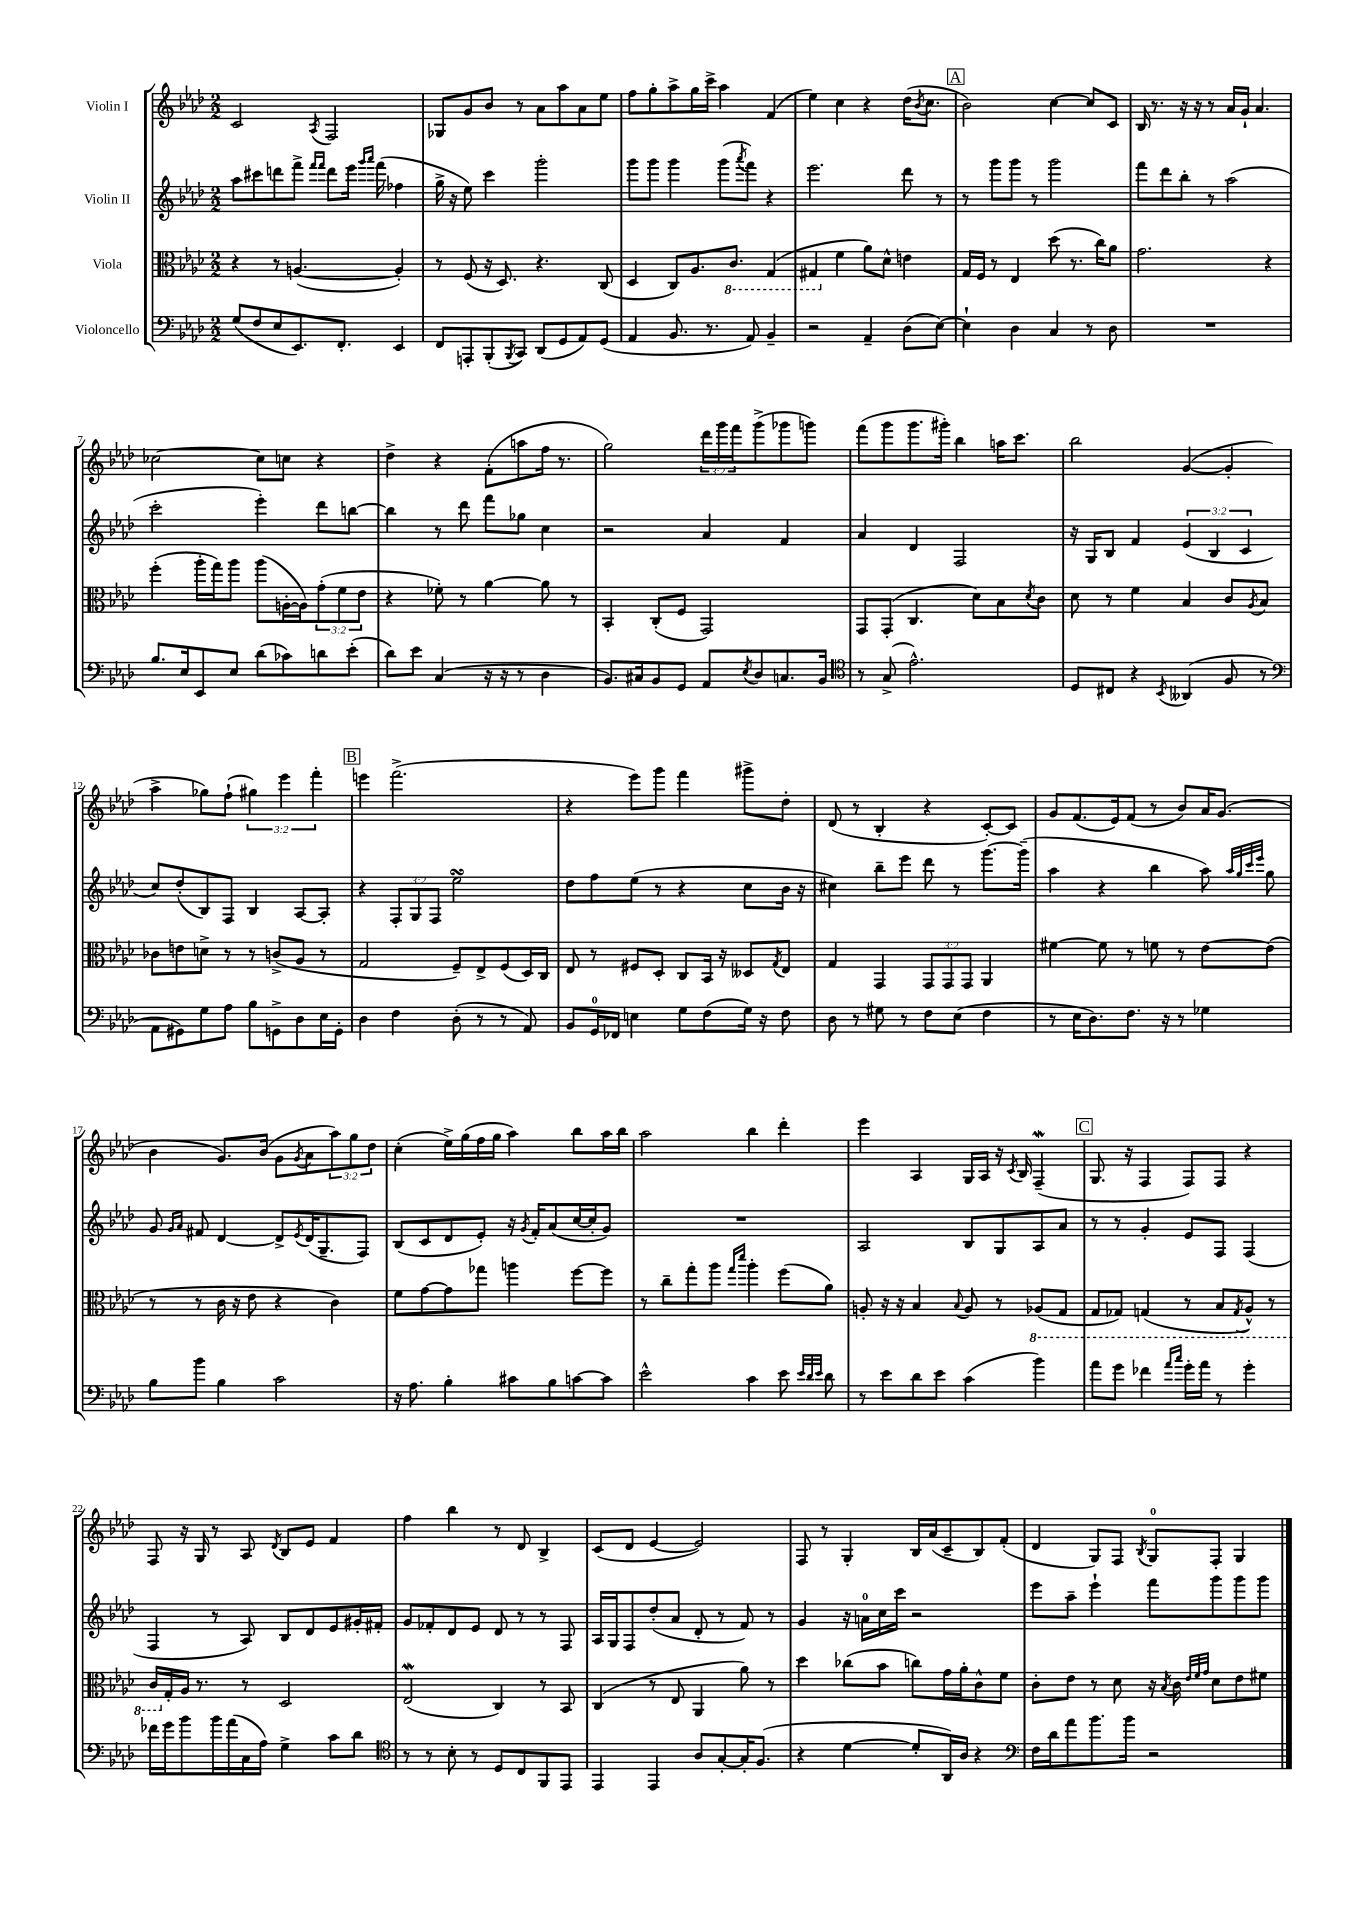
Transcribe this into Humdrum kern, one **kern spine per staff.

**kern	**kern	**kern	**kern
*part4	*part3	*part2	*part1
*staff4	*staff3	*staff2	*staff1
*I"Violoncello	*I"Viola	*I"Violin II	*I"Violin I
*clefF4	*clefC3	*clefG2	*clefG2
*k[b-e-a-d-]	*k[b-e-a-d-]	*k[b-e-a-d-]	*k[b-e-a-d-]
*M2/2	*M2/2	*M2/2	*M2/2
=1	=1	=1	=1
(8G/L	4r	8aa-\L	2c/
8F/	.	8ccc#X\	.
8E-/	8r	8dddn\	.
8.EE-/)	([4.An/	8fff^\J	.
.	.	16qqfff/LL	.
.	.	16qqfff/JJ	8qA-/
.	.	8ddd\L	2F/
8.FF'/J	.	.	.
.	.	16eee-\Jk	.
.	.	16qqggg/LL	.
.	.	16qqaaa-/JJ	.
.	.	(16fff\	.
4EE-/	4A'/])	4ff-X\	.
=2	=2	=2	=2
8FF/L	8r	16gg^\	8G-X/L
.	.	16r	.
8AAAn'/	(8F/	8ee-\)	8g/
(8BBB-'/	16r	4ccc\	8b-/J
.	8.D-/)	.	.
8qBBB-/	.	.	.
8CC/J)	.	.	8r
(8DD-/L	4.r	2ggg'\	8a-\L
8GG/	.	.	8aa-\
8AA-/)	.	.	8a-\
(8GG/J	(8C/	.	8ee-\J
=3	=3	=3	=3
4AA-/	4D-/	8ggg\L	8ff\L
.	.	8ggg\J	8gg'\
8.BB-/	8C/L)	4ggg\	8aa-^\
.	8.A-/	.	16gg\L
8.r	.	.	16ccc^\JJ
.	.	(8ggg\L	4aa-\
*	*8ba	*	*
.	8.C/J	.	.
.	.	8qaaa-/	.
8AA-/)	.	8fff\J)	.
4BB-~/	(4GG/	4r	(4f/
=4	=4	=4	=4
2r	4GG#X/	2.eee-\	4ee-\)
*	*X8ba	*	*
.	4f\	.	4cc\
4AA-~/	8a-\L)	.	4r
.	8d-^^\J	.	.
(8D-\L	4en\	8ddd-\	(16dd-\KL
.	.	.	8qb-/
.	.	.	8.cc\J
[8E-\J)	.	8r	.
!!LO:REH:place=s1:t=A
=5	=5	=5	=5
4E-`\]	16G/LL	8r	2b-\)
.	16F/JJ	.	.
.	8r	8ggg\L	.
4D-\	4E-/	8ggg\J	.
.	.	8r	.
4C/	(8dd-\	2ggg\	[4cc\
.	8.r	.	.
8r	.	.	8cc/L]
.	16cc\KL)	.	.
8D-\	8a-\J	.	8c/J
=6	=6	=6	=6
1r	2.g\	8fff\L	16B-/
.	.	.	8.r
.	.	8ddd-\	.
.	.	8bb-'\J	16r
.	.	.	16r
.	.	8r	8r
.	.	(2aa-\	16a-/LL
.	.	.	16g`/JJ
.	.	.	4.a-/
.	4r	.	.
!!LO:LB:g=z
=7	=7	=7	=7
8.B-/L	(4ff'\	2ccc'\	[2cc-X\
16E-/k	.	.	.
8EE-/	16aa-'\LL	.	.
.	16gg\J)	.	.
8E-/J	8aa-\J	.	.
(8d-\L	(8aa-\L	4eee-'\)	8cc-\L]
8c-X\)	[16An'\L	.	8ccn\J
.	16A\J])	.	.
8dn\	(12g'\	8ddd-\L	4r
.	12f\	.	.
(8e-'\J	.	[8bbn\J	.
.	12e-\J	.	.
=8	=8	=8	=8
8d-\L)	4r	4bb\]	4dd-^\
8e-\J	.	.	.
(4C/	8f-X'\)	8r	4r
.	8r	8ddd-\	.
16r	[4a-\	8fff\L	(8f'\L
16r	.	.	.
8r	.	8gg-X\J	8aan\
4D-\	8a-\]	4cc\	16ff\Jk
.	.	.	8.r
.	8r	.	.
=9	=9	=9	=9
8.BB-/L)	4BB-'/	2r	2gg\)
16C#X/k	.	.	.
8BB-/	(8C'/L	.	.
8GG/J	8F/J	.	.
8AA-/L	2GG/)	4a-/	24ddd-\LL
.	.	.	24ggg\
.	.	.	24fff\J
8qE-/	.	.	.
8D-/	.	.	(8ggg^\
8.Cn/	.	4f/	8ggg-X\
.	.	.	8gggn\J)
16BB-/Jk	.	.	.
=10	=10	=10	=10
*clefC4	*	*	*
8r	8GG/L	4a-/	(8fff\L
(8G^/	(8GG'/J	.	8ggg\
2.e-^^\)	4.C/	4d-/	8.ggg\
.	.	.	16ggg#X'\Jk)
.	.	2F/	4bb-\
.	8d-\L)	.	.
.	8B-\	.	16aan\KL
.	.	.	8.ccc\J
.	8qd-/	.	.
.	8c\J	.	.
=11	=11	=11	=11
8D-/L	8d-\	16r	2bb-\
.	.	16G/KL	.
8C#X/J	8r	8B-/J	.
4r	4f\	4f/	.
8qBB-/	.	.	.
(4AA--X/	4B-/	(6e-/	([4g/
.	.	6B-/	.
8F/	8c/L	.	4g'/]
.	.	6c/	.
.	8qA-/	.	.
8r	8B-/J	.	.
!!LO:LB:g=z
=12	=12	=12	=12
*clefF4	*	*	*
8AA-\L	8c-X\L	8cc/L)	4aa-^\
8GG#X\)	8en\	(8dd-'/	.
8G\	8dn^\J	8B-/)	8gg-X\L)
8A-\J	8r	8F/J	(8ff`\J
8B-\L	8r	4B-/	6gg#X\)
8GGn^\	(8cn^/L	.	.
.	.	.	6eee-\
8D-\	8A-/J	[8A-/L	.
.	.	.	6fff'\
16E-\L	8r	8A-'/J]	.
16GG'\JJ	.	.	.
!!LO:REH:place=s1:t=B
=13	=13	=13	=13
4D-\	2G/	4r	4eeen\
4F\	.	12F'/L	(2.fff^\
.	.	12G/	.
.	.	12F/J	.
(8D-'\	8F~/L)	2ee-sSSS\	.
8r	8E-^/	.	.
8r	(8F/	.	.
8AA-/)	16D-/L)	.	.
.	16C/JJ	.	.
=14	=14	=14	=14
8BB-/L	8E-/	8dd-\L	4r
16GG/L	8r	8ff\	.
16FF-X/JJ	.	.	.
4En\	8F#X/L	(8ee-\J	8eee-\L)
.	8D-'/J	8r	8ggg\J
8G\L	8C/L	4r	4fff\
(8F\	16BB-/Jk	.	.
.	16r	.	.
16G\Jk)	8D--X/L	8cc\L	8ggg#X^\L
16r	.	.	.
.	8qG/	.	.
8F\	8E-/J	16b-\Jk	8dd-'\J
.	.	16r	.
=15	=15	=15	=15
8D-\	4G/	4cc#X\)	(8d-/
8r	.	.	8r
8G#X\	4GG/	8bb-~\L	4B-'/
8r	.	8eee-\J	.
8F\L	12GG/L	8ddd-\	4r
.	12GG/	.	.
(8E-\J	.	8r	.
.	12GG/J	.	.
4F\	4AA-/	[8.ggg\L	[8c'/L)
.	.	.	8c/J]
.	.	(16ggg~\Jk]	.
=16	=16	=16	=16
8r	[4f#X\	4aa-\	8g/L
16E-\KL	.	.	(8.f/
8.D-\)	.	.	.
.	8f#\]	4r	.
.	.	.	16e-/k)
8.F\J	8r	.	(8f/J
.	8fn\	4bb-\	8r
16r	.	.	.
8r	8r	.	8b-/L)
4G-X\	[8e-\L	8aa-\)	16a-/K
.	.	.	(8.g/J
.	.	32qqaa-/LLL	.
.	.	32qqgg/	.
.	.	32qqccc/	.
.	.	32qqeee-/JJJ	.
.	(8e-\J]	8gg\	.
!!LO:LB:g=z
=17	=17	=17	=17
8B-\L	8r	8g/	4b-\
.	.	16qqg/LL	.
.	.	16qqa-/JJ	.
8b-\J	8r	8f#X/	.
4B-\	16c\	[4d-/	8.g/L)
.	16r	.	.
.	8e-\	.	.
.	.	.	(16b-/Jk
2c\	4r	8d-^/L]	8g\L
.	.	8qe-/	8qg/
.	.	(16d-/K	8a-\
.	.	8.G~/	.
.	4c\)	.	12aa-\)
.	.	.	12gg\
.	.	8F/J)	.
.	.	.	12dd-\J
=18	=18	=18	=18
16r	8f\L	(8B-/L	(4cc'\
8.A-\	.	.	.
.	[8g\	8c/	.
4B-'\	8g\]	8d-/	16ee-^\LL)
.	.	.	(16gg\
.	8gg-X\J	8e-'/J)	16ff\
.	.	.	16gg\JJ
8c#X\L	4aan\	16r	4aa-\)
.	.	8qg/	.
.	.	16f'/KL	.
8B-\	.	(8a-/	.
[8cn\	[8ff\L	[16cc/L	8bb-\L
.	.	16cc'/J]	.
8c\J]	8ff\J]	8g/J)	16aa-\L
.	.	.	16bb-\JJ
=19	=19	=19	=19
2e-^^\	8r	1r	2aa-\
.	8cc~\L	.	.
.	8gg'\	.	.
.	8aa-\J	.	.
.	16qqgg/LL	.	.
.	16qqddd-/JJ	.	.
4c\	4aa-'\	.	4bb-\
8e-\	(8ff\L	.	4ddd-'\
32qqe-/LLL	.	.	.
32qqd-/	.	.	.
32qqe-/JJJ	.	.	.
8d-\	8a-\J)	.	.
=20	=20	=20	=20
8r	8An'/	2A-/	4eee-\
8e-\L	16r	.	.
.	16r	.	.
8d-\	4B-/	.	4A-/
8e-\J	.	.	.
.	8qqB-/	.	.
(4c\	8A/	8B-/L	16G/LL
.	.	.	16A-/JJ
.	8r	8G/	16r
.	.	.	8qc/
.	.	.	16B-/
*	*8ba	*	*
4b-\)	(8AA-X/L	8A-/	(4FW~/
.	8GG/J	8a-/J	.
!!LO:REH:place=s1:t=C
=21	=21	=21	=21
8a-\L	8GG/L	8r	8.G/
8g\J	8GG-X/J)	8r	.
.	.	.	16r
4f-X\	(4GGn/	4g'/	4F/
16qqa-/LL	.	.	.
16qqcc/JJ	.	.	.
16g'\LL	8r	8e-/L	8F/L)
16a-\JJ	.	.	.
8r	8BB-/L	8F/J	8F/J
.	8qGG/	.	.
4g'\	8AA-^^/J)	(4F/	4r
.	8r	.	.
!!LO:LB:g=z
=22	=22	=22	=22
16f-X\LL	16C/LL	4F/	8F/
*	*X8ba	*	*
16g\J	16G'/	.	.
8b-\	16A-/JJ	.	16r
.	8.r	.	16G/
16b-\L	.	8r	8r
(16a-\	.	.	.
16C\	8r	8A-/)	8A-/
16A-\JJ)	.	.	.
.	.	.	8qd-/
4G^\	2D-/	8B-/L	8B-/L
.	.	8d-/	8e-/J
8c\L	.	8e-/	4f/
8d-\J	.	16g#X'/L	.
.	.	16f#X'/JJ	.
=23	=23	=23	=23
*clefC4	*	*	*
8r	(2E-W/	8g/L	4ff\
8r	.	8f-X'/	.
8B-'\	.	8d-/	4bb-\
8r	.	8e-/J	.
8D-/L	4C/)	8d-/	8r
8C/	.	8r	8d-/
8FF/	8r	8r	4B-^/
8EE-/J	8BB-/	8F/	.
=24	=24	=24	=24
4EE-/	(4C/	16A-/LL	(8c/L
.	.	16G/J	.
.	.	8F/	8d-/J
4EE-/	8r	(8dd-'/	[4e-/
.	8E-/	8a-/J	.
8A-/L	4AA-/	8d-'/	2e-/])
[8G'/	.	8r	.
16G'/K]	8a-\)	8f/)	.
(8.F/J	.	.	.
.	8r	8r	.
=25	=25	=25	=25
4r	4dd-\	4g/	8F/
.	.	.	8r
[4d-\	(8cc-X\L	16r	4G'/
.	.	16an\LL	.
.	8b-\J	16cc\	.
.	.	16ccc\JJ	.
8d-'/L]	8ccn\L)	2r	16B-/LL
.	.	.	(16a-/J
16AA-/L)	16g\L	.	8c~/
16A-/JJ	16a-'\J	.	.
4r	8c^^\	.	8B-/)
.	8f\J	.	(8f'/J
=26	=26	=26	=26
*clefF4	*	*	*
16F\LL	8c'\L	8eee-\L	4d-/
16d-\J	.	.	.
8a-\	8e-\J	8aa-~\J	.
8.b-\	8r	4eee-`\	8G/L)
.	8d-\	.	8F/J
16b-\Jk	.	.	.
.	.	.	8qB-/
2r	16r	8fff\L	8G/L
.	8qB-/	.	.
.	16c\	.	.
.	32qqe-/LLL	.	.
.	32qqf/	.	.
.	32qqg/JJJ	.	.
.	8d-\L	8ggg\	8F'/J
.	8e-\	8ggg\	4G/
.	8f#X\J	8ggg\J	.
==	==	==	==
*-	*-	*-	*-
